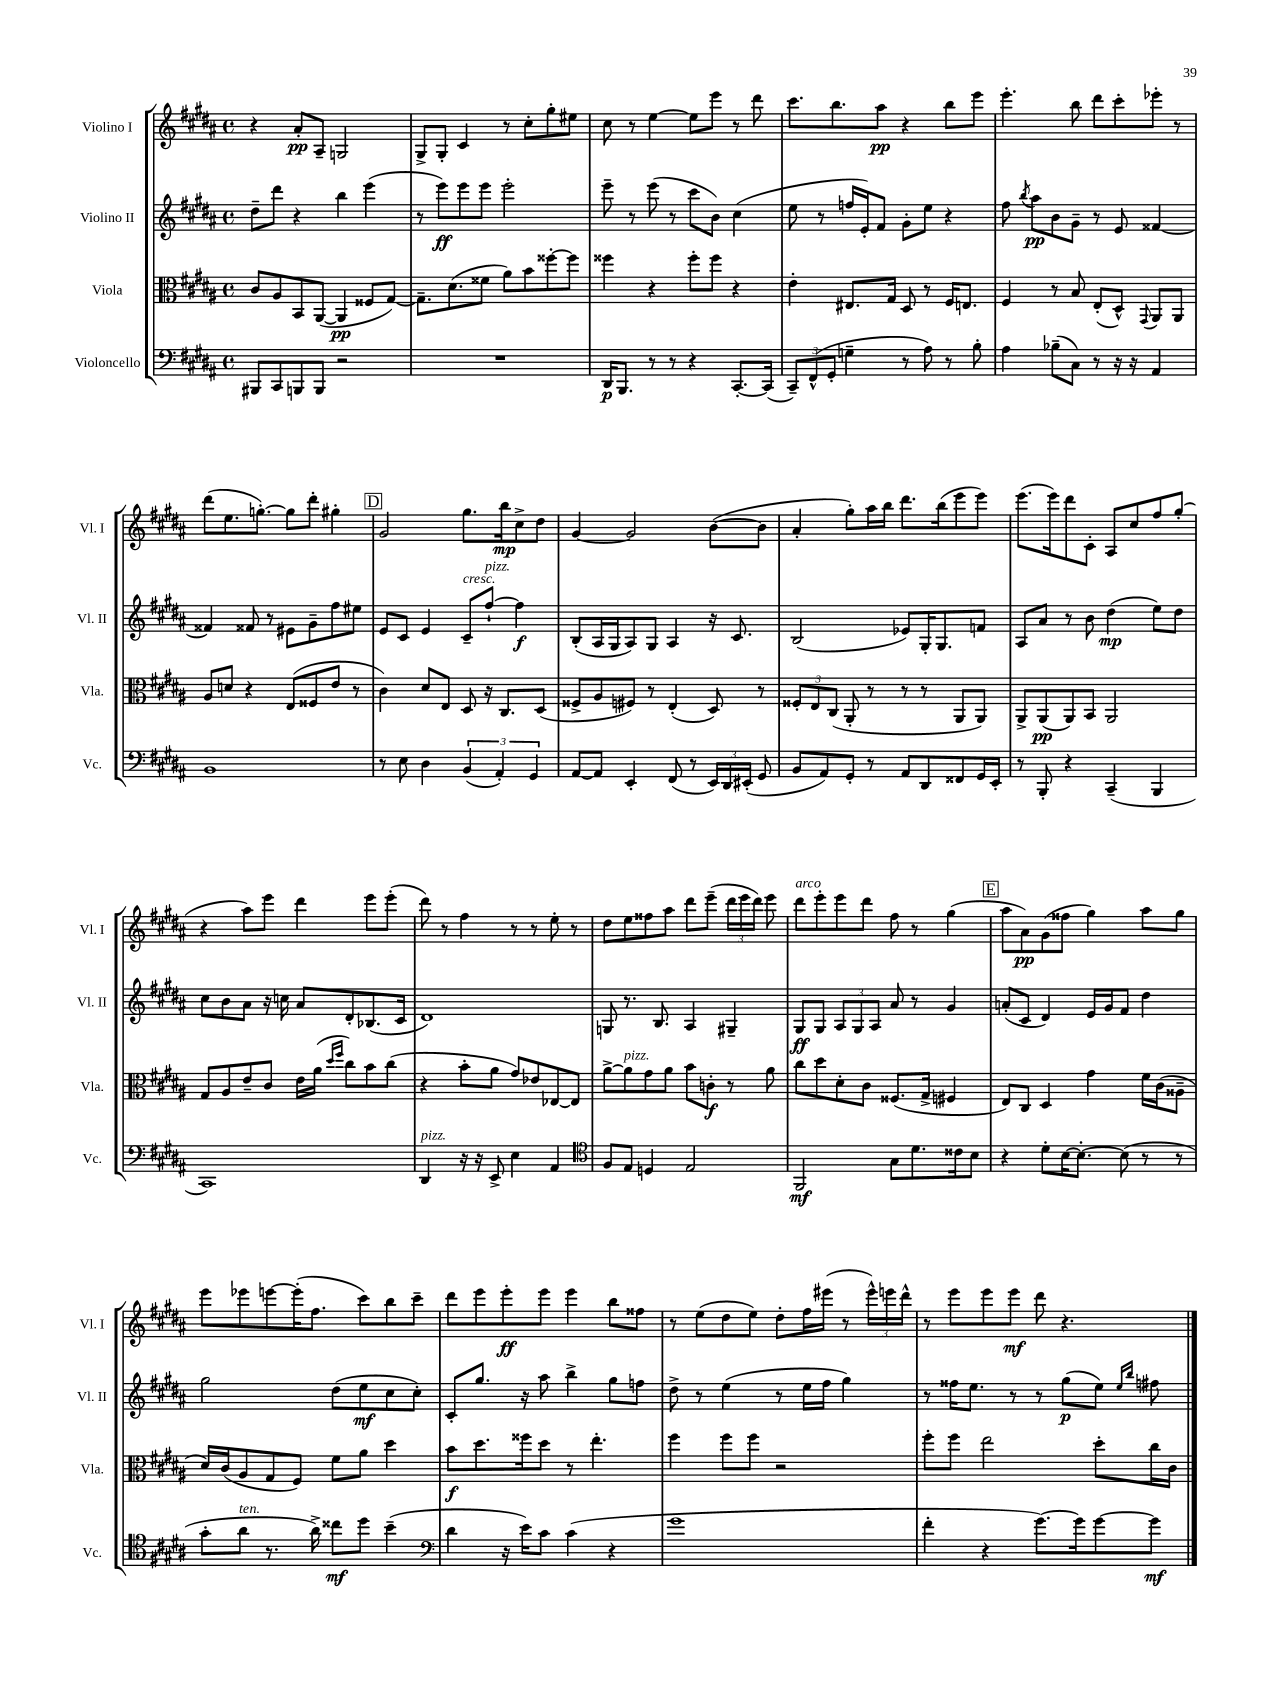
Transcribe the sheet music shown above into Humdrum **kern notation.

**kern	**kern	**kern	**kern
*staff4	*staff3	*staff2	*staff1
*clefF4	*clefC3	*clefG2	*clefG2
*k[f#c#g#d#a#]	*k[f#c#g#d#a#]	*k[f#c#g#d#a#]	*k[f#c#g#d#a#]
*M4/4	*M4/4	*M4/4	*M4/4
*met(c)	*met(c)	*met(c)	*met(c)
8BBB#	8c#	8dd#~	4r
8CC#	8A#	8ddd#	.
8BBB	8BB	4r	8a#'
8BBB	([8AA#	.	8A#~
2r	4AA#]	4bb	2G
.	8F##	(4eee	.
.	[8G#)	.	.
=	=	=	=
1r	8.G#~]	8r	8G#^
.	.	8eee)	8G#'
.	(8.d#	.	.
.	.	8eee	4c#
.	8f##	8eee	.
.	8a#)	2eee'	8r
.	8b	.	8cc#'
.	[8ff##'	.	8gg#'
.	8ff##]	.	8ee#
=	=	=	=
16DD#	4ff##	8eee~	8cc#
8.BBB	.	.	.
.	.	8r	8r
8r	4r	(8eee	[4ee
8r	.	8r	.
4r	8ff##'	8ccc#	8ee]
.	8ff##	8b)	8eee
[8.CC#'	4r	(4cc#	8r
.	.	.	8ddd#
(16CC#]	.	.	.
=	=	=	=
12CC#~)	4e'	8ee	8.ccc#
(12FF#^^	.	.	.
.	.	8r	.
12GG#'	.	.	.
.	.	.	8.bb
4G~	8.E#	16ff	.
.	.	16e')	.
.	.	8f#	8aa#
.	16G#	.	.
8r	8D#	8g#'	4r
8A#)	8r	8ee	.
8r	16F#	4r	8bb
.	8.E	.	.
8B'	.	.	8eee
=	=	=	=
4A#	4F#	8ff#	4.eee'
.	.	8qbb	.
.	.	8aa#	.
(8B-~	8r	8b	.
8C#)	8B	8g#~	8bb
8r	(8E'	8r	8ddd#
16r	8D#^^)	8e	8ccc#'
16r	.	.	.
.	8qqGG#	.	.
4AA#	8AA#	[4f##	8eee-'
.	8AA#	.	8r
=	=	=	=
1BB	8A#	4f##]	(8ddd#
.	8d	.	8.ee
.	4r	8f##	.
.	.	.	[8.gg')
.	.	8r	.
.	(8E	8e#	8gg]
.	8F##	8g#~	8ddd#'
.	8e	8ff#	4gg#'
.	8r	8ee#	.
=	=	=	=
8r	4c#)	8e	2g#
8E	.	8c#	.
4D#	8d#	4e	.
.	8E	.	.
(6BB	8D#	8c#~	8.gg#
.	16r	[8ff#`	.
6AA#')	.	.	.
.	8.C#	.	16bb
.	.	4ff#]	8cc#^
6GG#	.	.	.
.	(8D#	.	8dd#
=	=	=	=
[8AA#	8F##^	(8B'	[4g#
8AA#]	8A#	16A#	.
.	.	16G#	.
4EE'	8F#)	8A#)	2g#]
.	8r	8G#	.
(8FF#	(4E'	4A#	.
8r	.	.	.
24EE)	8D#)	16r	([8b
24DD#	.	.	.
.	.	8.c#	.
(24EE#'	.	.	.
8GG#	8r	.	8b]
=	=	=	=
8BB	12F##'	(2B	4a#'
.	12E	.	.
8AA#)	.	.	.
.	(12C#	.	.
8GG#'	8AA#'	.	8gg#')
8r	8r	.	16aa#
.	.	.	16bb
8AA#	8r	8e-)	8.ddd#
8DD#	8r	16G#'	.
.	.	8.G#	(16bb
8FF##	8AA#	.	8eee
16GG#	8AA#)	8f	8eee)
16EE'	.	.	.
=	=	=	=
8r	8AA#^	8A#	(8.eee
8BBB'	(8AA#	8a#	.
.	.	.	16eee)
4r	8AA#)	8r	8ddd#
.	8BB	8b	8c#'
(4CC#~	2AA#	(4dd#	8A#
.	.	.	8cc#
4BBB	.	8ee)	8ff#
.	.	8dd#	(8gg#'
=	=	=	=
1CC#)	8G#	8cc#	4r
.	8A#	8b	.
.	8e~	8a#	8aa#)
.	8c#	16r	8eee
.	.	16cc	.
.	16e	8a#	4ddd#
.	(16a#	.	.
.	16qqdd#	.	.
.	16qqff#	.	.
.	8cc#)	8d#'	.
.	8b	(8.B-	8eee
.	(8cc#	.	(8eee'
.	.	16c#	.
=	=	=	=
4DD#	4r	1d#)	8ddd#)
.	.	.	8r
16r	8b'	.	4ff#
16r	.	.	.
8EE^	8a#	.	.
4E	8g#)	.	8r
.	8e-	.	8r
4AA#	[8E-	.	8ee'
.	8E-]	.	8r
=	=	=	=
*clefC4	*	*	*
8F#	[8a#^	8G	8dd#
8E	8a#]	8.r	8ee
4D	8g#	.	8ff##
.	.	8.B	.
.	8a#	.	8aa#
2E	8b	4A#	8ddd#
.	8c'	.	(8eee~
.	8r	4G#~	24ddd#
.	.	.	24eee
.	.	.	24ddd#)
.	8a#	.	8eee
=	=	=	=
2FF#	8cc#	8G#	8ddd#
.	8dd#	8G#	8eee'
.	8d#'	12A#	8eee
.	.	12G#	.
.	8c#	.	8ddd#
.	.	12A#	.
8G#	(8.F##	8a#	8ff#
8.d#	.	8r	8r
.	16G#^	.	.
.	4F#	4g#	(4gg#
16c##	.	.	.
8B	.	.	.
=	=	=	=
4r	8E)	(8a'	8aa#
.	8C#	8c#	8a#)
8d#'	4D#	4d#)	(8g#
[16B	.	.	8ff##
8.B'_	.	.	.
.	4g#	16e	4gg#)
.	.	16g#	.
(8B]	.	8f#	.
8r	16f#	4dd#	8aa#
.	(16c#	.	.
8r	8A##~	.	8gg#
=	=	=	=
8g#'	16d#)	2gg#	8eee
.	(16c#	.	.
8a#	8A#	.	8eee-
8.r	8G#	.	[8eee
.	8F#)	.	(16eee']
16a#^)	.	.	8.ff#
8cc##	8f#	(8dd#	.
8dd#	8a#	8ee	8ccc#)
(4b~	4dd#	8cc#	8bb
.	.	8cc#')	8ccc#~
=	=	=	=
*clefF4	*	*	*
4d#	8b	8c#'	8ddd#
.	8.dd#	8.gg#	8eee
16r	.	.	8eee'
16e)	16ff##	16r	.
8c#	8dd#	8aa#	8eee
(4c#	8r	4bb^	4eee
.	4.ee'	.	.
4r	.	8gg#	8bb
.	.	8ff	8ff##
=	=	=	=
1g#	4ff#	8dd#^	8r
.	.	8r	(8ee
.	8ff#	(4ee	8dd#
.	8ff#	.	8ee)
.	2r	8r	8dd#'
.	.	16ee	16ff#
.	.	16ff#	(16eee#
.	.	4gg#)	8r
.	.	.	24eee#^^)
.	.	.	24eee
.	.	.	24ddd#^^
=	=	=	=
4f#'	8ff#'	8r	8r
.	8ff#	16ff##	8eee
.	.	8.ee	.
4r	2ee	.	8eee
.	.	8r	8eee
[8.g#)	.	8r	8ddd#
.	.	(8gg#	4.r
16g#]	.	.	.
[8g#	8dd#'	8ee)	.
.	.	16qqee	.
.	.	16qqbb	.
8g#]	16cc#	8ff#	.
.	16c#	.	.
==	==	==	==
*-	*-	*-	*-
